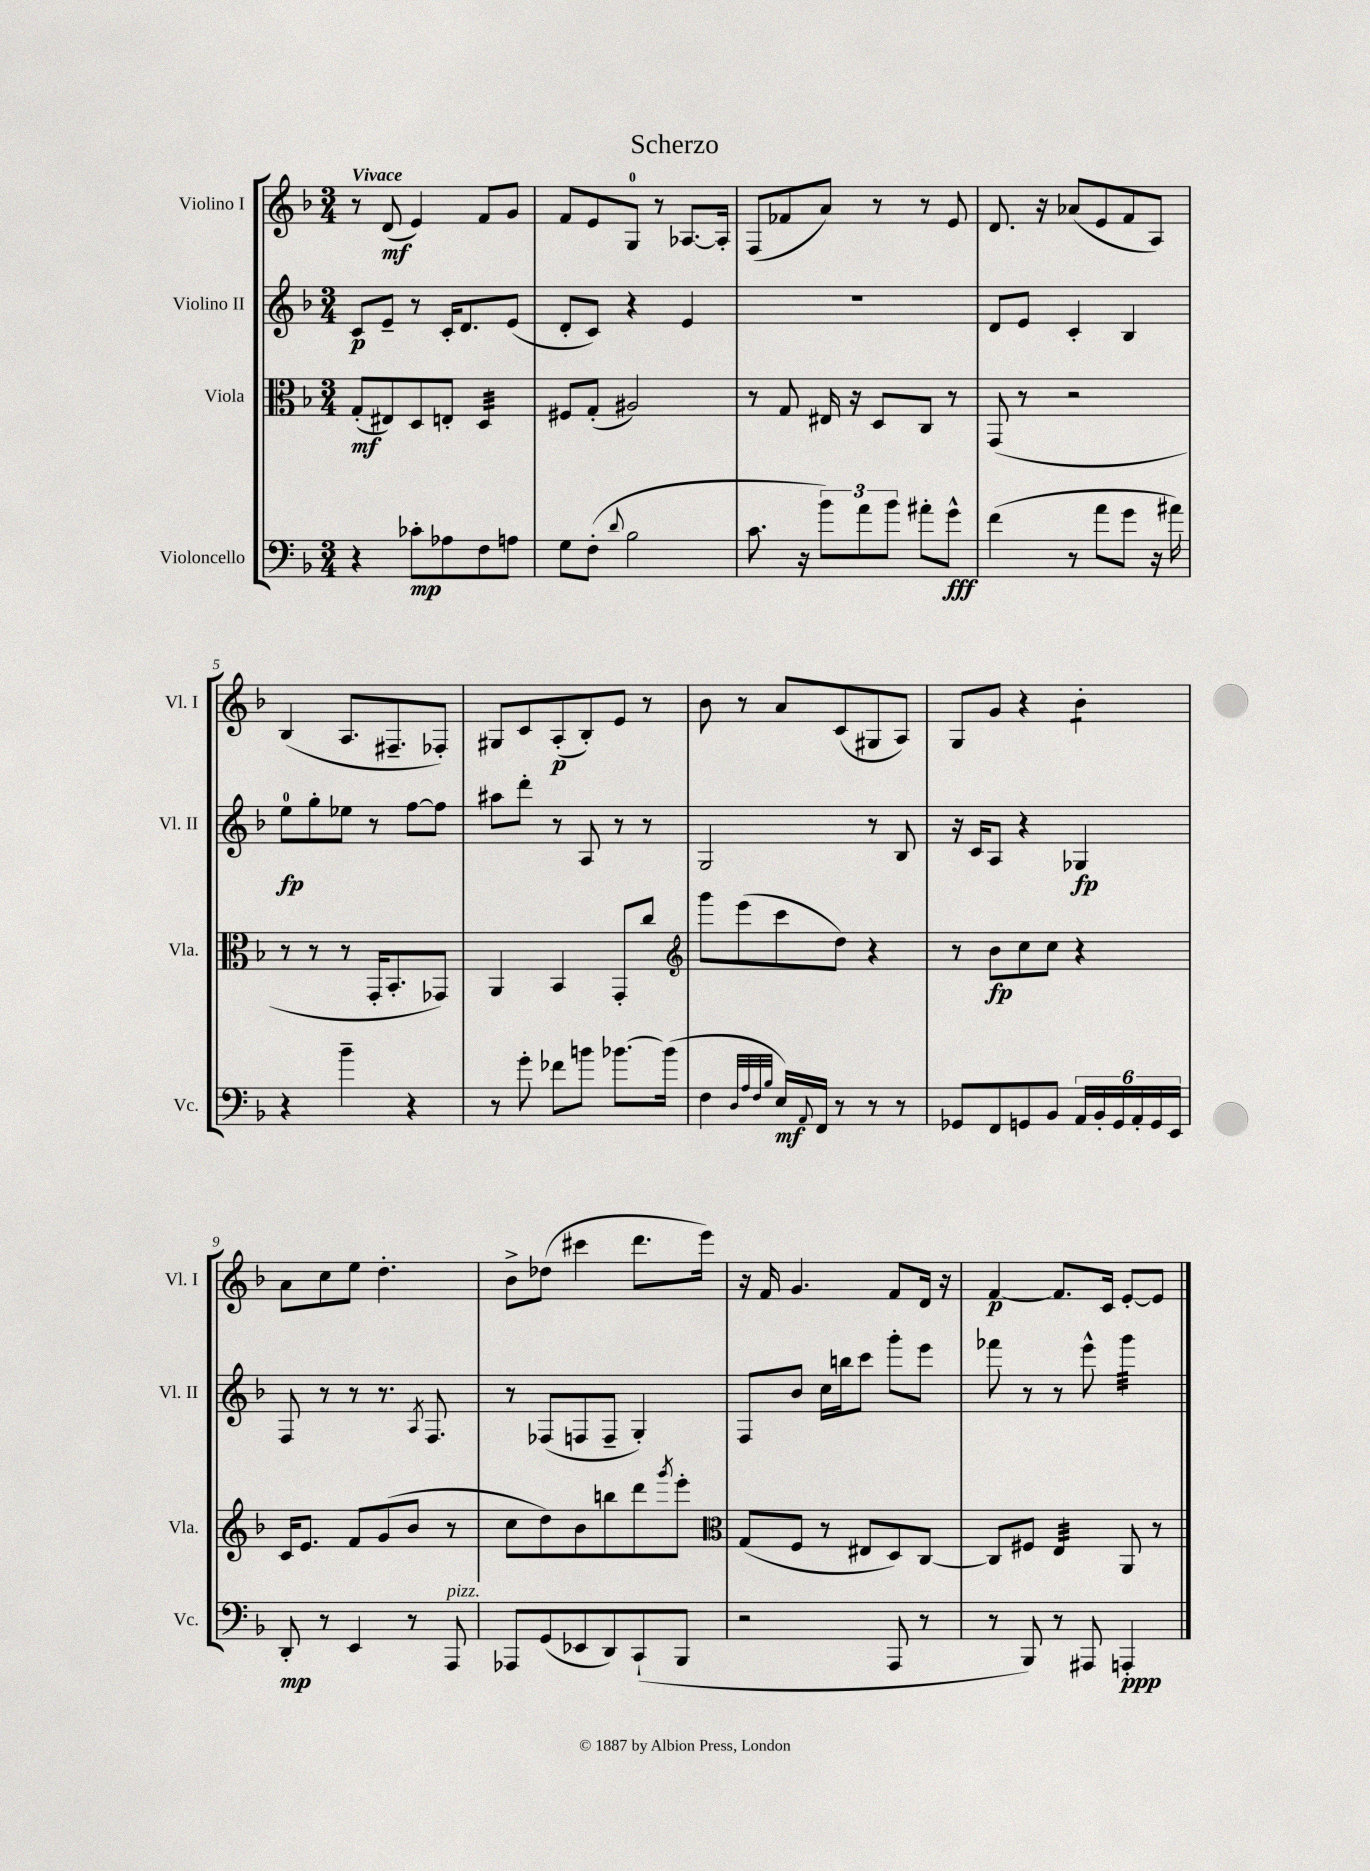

**kern	**kern	**kern	**kern
*staff4	*staff3	*staff2	*staff1
*clefF4	*clefC3	*clefG2	*clefG2
*k[b-]	*k[b-]	*k[b-]	*k[b-]
*M3/4	*M3/4	*M3/4	*M3/4
4r	(8G'/L	8c/L	8r
.	8E#/)	8e~/J	(8d/
8c-'\L	8D/	8r	4e/)
8A-\	8E'/J	16c'/LK	.
.	.	8.d/	.
8F\	4D/	.	8f/L
8A\J	.	(8e/J	8g/J
=	=	=	=
8G\L	8F#/L	8d'/L	8f/L
(8F'\J	(8G'/J	8c/J)	8e/
8qqd/	.	.	.
2B-\	2A#/)	4r	8G/J
.	.	.	8r
.	.	4e/	[8.A-/L
.	.	.	16A-'/]Jk
=	=	=	=
8.c\	8r	2.r	(8F/L
.	8G/	.	8f-/
16r	.	.	.
12b-\L)	16E#/	.	8a/J)
.	16r	.	.
12a\	.	.	.
.	8D/L	.	8r
12b-\J	.	.	.
8a#'\L	8C/J	.	8r
8g^^\J	8r	.	8e/
=	=	=	=
(4f\	(8GG/	8d/L	8.d/
.	8r	8e/J	.
.	.	.	16r
8r	2r	4c'/	(8a-/L
8a\L	.	.	8e/
8g\J	.	4B-/	8f/
16r	.	.	8A/J)
16a#\)	.	.	.
=	=	=	=
4r	8r	8ee\L	(4B-/
.	8r	8gg'\	.
4b-~\	8r	8ee-\J	8.A/L
.	16GG'/LK	8r	.
.	8.BB-'/	.	8.F#~/
4r	.	[8ff\L	.
.	8GG-/J)	8ff\]J	8F-'/J)
=	=	=	=
8r	4AA/	8aa#\L	8G#/L
8g'\	.	8ddd'\J	8c/
8f-\L	4BB-/	8r	(8A'/
8b\J	.	8A/	8B-'/)
[8.b-\L	8GG'/L	8r	8e/J
.	8cc/J	8r	8r
(16b-\]Jk	.	.	.
=	=	=	=
*	*clefG2	*	*
4F\	8ggg\L	2G/	8b-\
.	(8eee\	.	8r
32qqD/LLL	.	.	.
32qqA/	.	.	.
32qqF/	.	.	.
32qqB-/JJJ	.	.	.
16E/LL)	8ccc\	.	8a/L
8qqAA/	.	.	.
16FF/JJ	.	.	.
8r	8dd\J)	.	(8c/
8r	4r	8r	8G#/
8r	.	8B-/	8A/J)
=	=	=	=
8GG-/L	8r	16r	8G/L
.	.	16c/LK	.
8FF/	8b-\L	8A/J	8g/J
8GG/	8cc\	4r	4r
8BB-/J	8cc\J	.	.
24AA/LL	4r	4G-/	4b-'\
24BB-'/	.	.	.
24GG/	.	.	.
24AA'/	.	.	.
24GG/	.	.	.
24EE/JJ	.	.	.
=	=	=	=
8DD'/	16c/LK	8F/	8a\L
.	8.e/J	.	.
8r	.	8r	8cc\
4EE/	8f/L	8r	8ee\J
.	(8g/	8.r	4.dd'\
8r	8b-/J	.	.
.	.	8qA/	.
.	.	8.F/	.
8AAA/	8r	.	.
=	=	=	=
8AAA-/L	8cc\L	8r	8b-^\L
(8GG/	8dd\)	(8F-/L	(8dd-\J
8EE-/	8b-\	8F/	4ccc#\
8DD/)	8bb\	8F~/J	.
(8CC`/	8ddd\	4G'/)	8.ddd\L
.	8qggg/	.	.
8BBB-/J	8eee'\J	.	.
.	.	.	16eee\Jk)
=	=	=	=
*	*clefC3	*	*
2r	(8G/L	8F/L	16r
.	.	.	16f/
.	8F/J	8b-/J	4.g/
.	8r	16cc\LL	.
.	.	16bb\J	.
.	8E#/L	8ccc\J	.
8AAA/	8D/)	8ggg'\L	8f/L
8r	[8C/J	8eee\J	16d/Jk
.	.	.	16r
=	=	=	=
8r	8C/]L	8fff-\	[4f/
8BBB-/)	8F#/J	8r	.
8r	4E/	8r	8.f/]L
8AAA#/	.	8eee^^\	.
.	.	.	16c/Jk
4AAA'/	8AA/	4ggg\	[8e'/L
.	8r	.	8e/]J
==	==	==	==
*-	*-	*-	*-
